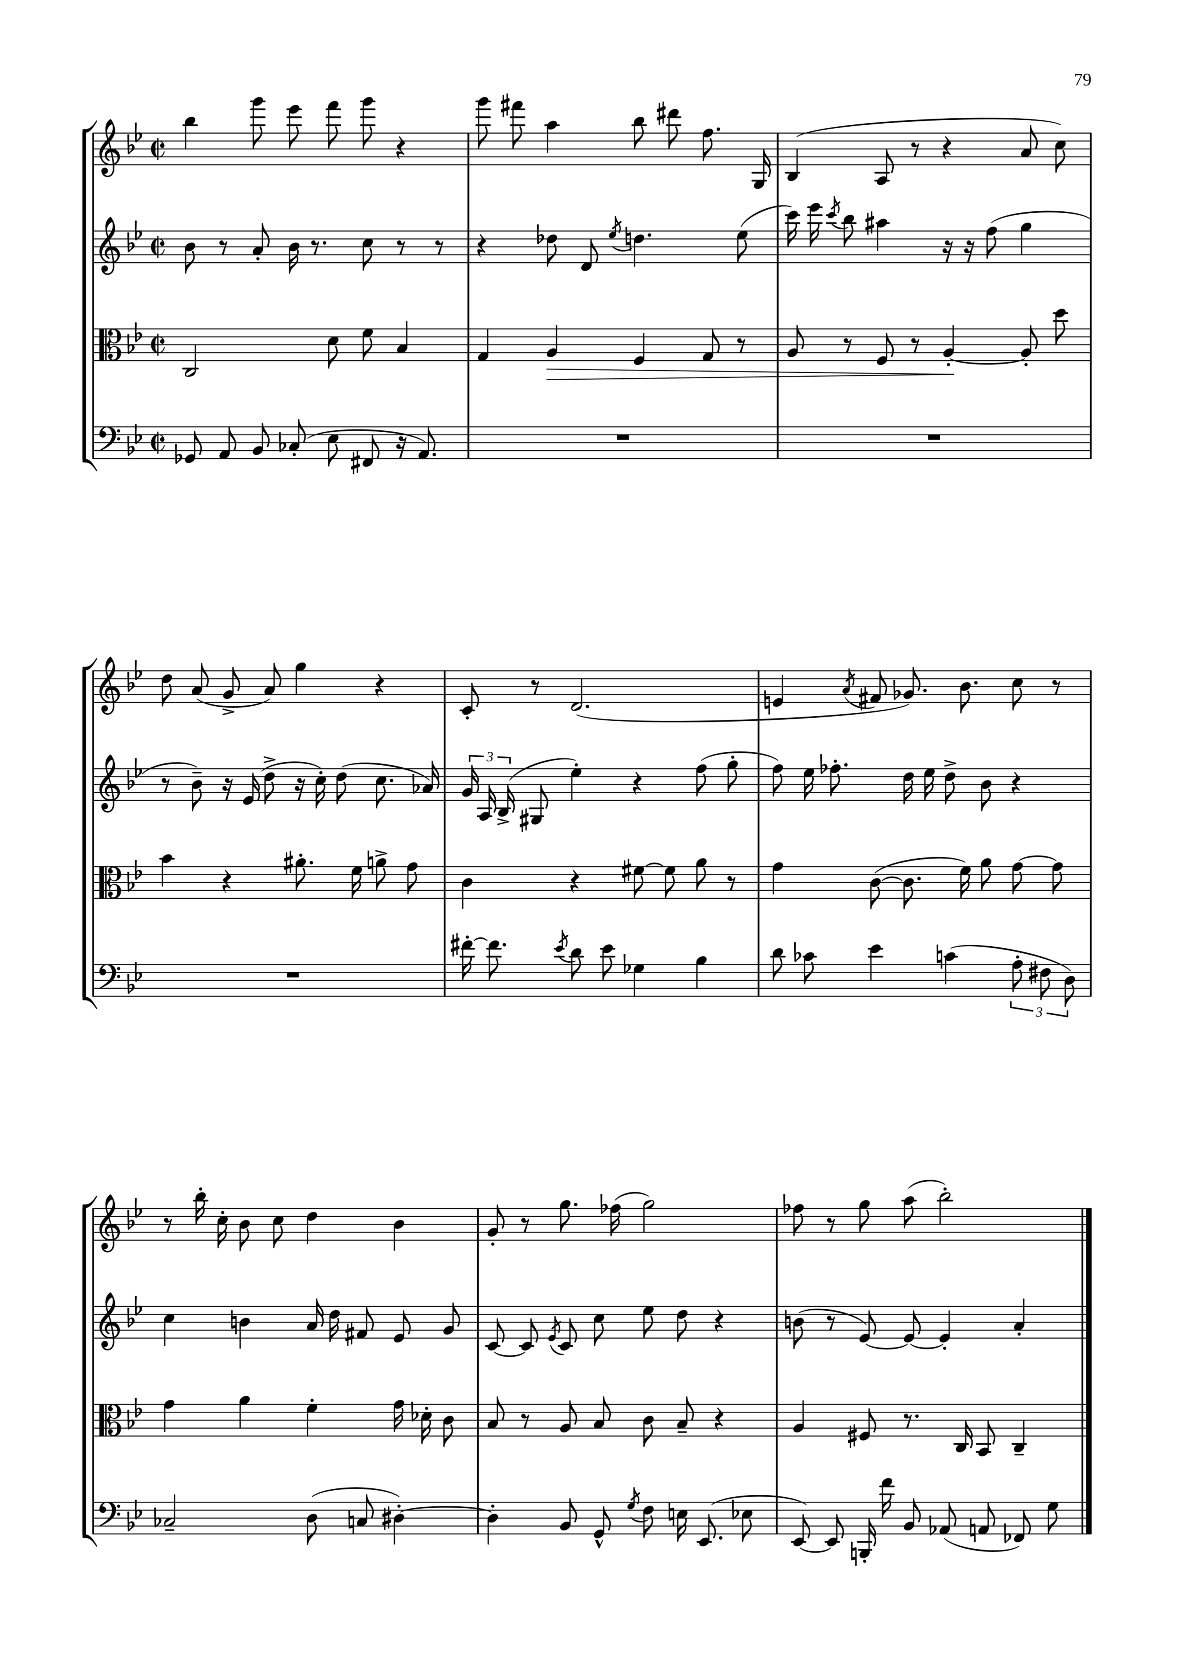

**kern	**kern	**dynam	**kern	**kern
*part4	*part3	*part3	*part2	*part1
*staff4	*staff3	*staff3	*staff2	*staff1
*clefF4	*clefC3	*	*clefG2	*clefG2
*k[b-e-]	*k[b-e-]	*	*k[b-e-]	*k[b-e-]
*M2/2	*M2/2	*	*M2/2	*M2/2
*met(c|)	*met(c|)	*	*met(c|)	*met(c|)
=113	=113	=113	=113	=113
8GG-X/	2C/	.	8b-\	4bb-\
8AA/	.	.	8r	.
8BB-/	.	.	8a'/	8ggg\
(8C-X'/	.	.	16b-\	8eee-\
.	.	.	8.r	.
8E-\	8d\	.	.	8fff\
8FF#X/	8f\	.	8cc\	8ggg\
16r	4B-/	.	8r	4r
8.AA/)	.	.	.	.
.	.	.	8r	.
=114	=114	=114	=114	=114
1r	4G/	.	4r	8ggg\
.	.	.	.	8fff#X\
!	!	!LO:HP:b	!	!
.	4A/	>	8dd-X\	4aa\
.	.	.	8d/	.
.	.	.	8qee-/	.
.	4F/	.	4.ddn\	8bb-\
.	.	.	.	8ddd#X\
.	8G/	.	.	8.ff\
.	8r	.	(8ee-\	.
.	.	.	.	16G/
=115	=115	=115	=115	=115
1r	8A/	.	16ccc\)	(4B-/
.	.	.	16eee-\	.
.	.	.	8qccc/	.
.	8r	.	8bb-\	.
.	8F/	.	4aa#X\	8A/
.	8r	.	.	8r
.	[4A'/	.	16r	4r
.	.	.	16r	.
.	.	.	(8ff\	.
.	8A'/]	]	4gg\	8a/
.	8dd\	.	.	8cc\)
!!LO:LB:g=z
=116	=116	=116	=116	=116
1r	4b-\	.	8r	8dd\
.	.	.	8b-~\)	(8a/
.	4r	.	16r	8g^/
.	.	.	(16e-/	.
.	.	.	8dd^\	8a/)
.	8.a#X'\	.	16r	4gg\
.	.	.	16cc'\)	.
.	.	.	(8dd\	.
.	16f\	.	.	.
.	8an^\	.	8.cc\	4r
.	8g\	.	.	.
.	.	.	16a-X/)	.
=117	=117	=117	=117	=117
[16f#X'\	4c\	.	24g/	8c'/
.	.	.	24A/	.
8.f#\]	.	.	.	.
.	.	.	(24B-^/	.
.	.	.	8G#X/	8r
8qe-/	.	.	.	.
8d\	4r	.	4ee-'\)	(2.d/
8e-\	.	.	.	.
4G-X\	[8f#X\	.	4r	.
.	8f#\]	.	.	.
4B-\	8a\	.	(8ff\	.
.	8r	.	8gg'\	.
=118	=118	=118	=118	=118
8d\	4g\	.	8ff\)	4en/
8c-X\	.	.	16ee-\	.
.	.	.	8.ff-X'\	.
.	.	.	.	8qa/
4e-\	([8c\	.	.	8f#X/
.	8.c\]	.	16dd\	8.g-X/)
.	.	.	16ee-\	.
(4cn\	.	.	8dd^\	.
.	16f\)	.	.	8.b-\
.	8a\	.	8b-\	.
12A'\	[8g\	.	4r	8cc\
12F#X\	.	.	.	.
.	8g\]	.	.	8r
12D\)	.	.	.	.
!!LO:LB:g=z
=119	=119	=119	=119	=119
2C-X~/	4g\	.	4cc\	8r
.	.	.	.	16bb-'\
.	.	.	.	16cc'\
.	4a\	.	4bn\	8b-\
.	.	.	.	8cc\
(8D\	4f'\	.	16a/	4dd\
.	.	.	16dd\	.
8Cn/	.	.	8f#X/	.
[4D#X'\)	16g\	.	8e-/	4b-\
.	16d-X'\	.	.	.
.	8c\	.	8g/	.
=120	=120	=120	=120	=120
4D#'\]	8B-/	.	[8c/	8g'/
.	8r	.	8c/]	8r
.	.	.	8qe-/	.
8BB-/	8A/	.	8c/	8.gg\
8GG^^/	8B-/	.	8cc\	.
.	.	.	.	(16ff-X\
8qG/	.	.	.	.
8F\	8c\	.	8ee-\	2gg\)
16En\	8B-~/	.	8dd\	.
(8.EE-/	.	.	.	.
.	4r	.	4r	.
8E-X\	.	.	.	.
=121	=121	=121	=121	=121
[8EE-/)	4A/	.	(8bn\	8ff-X\
8EE-/]	.	.	8r	8r
16BBBn'/	8F#X/	.	[8e-/)	8gg\
16f\	.	.	.	.
8BB-/	8.r	.	8e-/_	(8aa\
(8AA-X/	.	.	4e-'/]	2bb-'\)
.	16C/	.	.	.
8AAn/	8BB-/	.	.	.
8FF-X/)	4C~/	.	4a'/	.
8G\	.	.	.	.
==	==	==	==	==
*-	*-	*-	*-	*-
